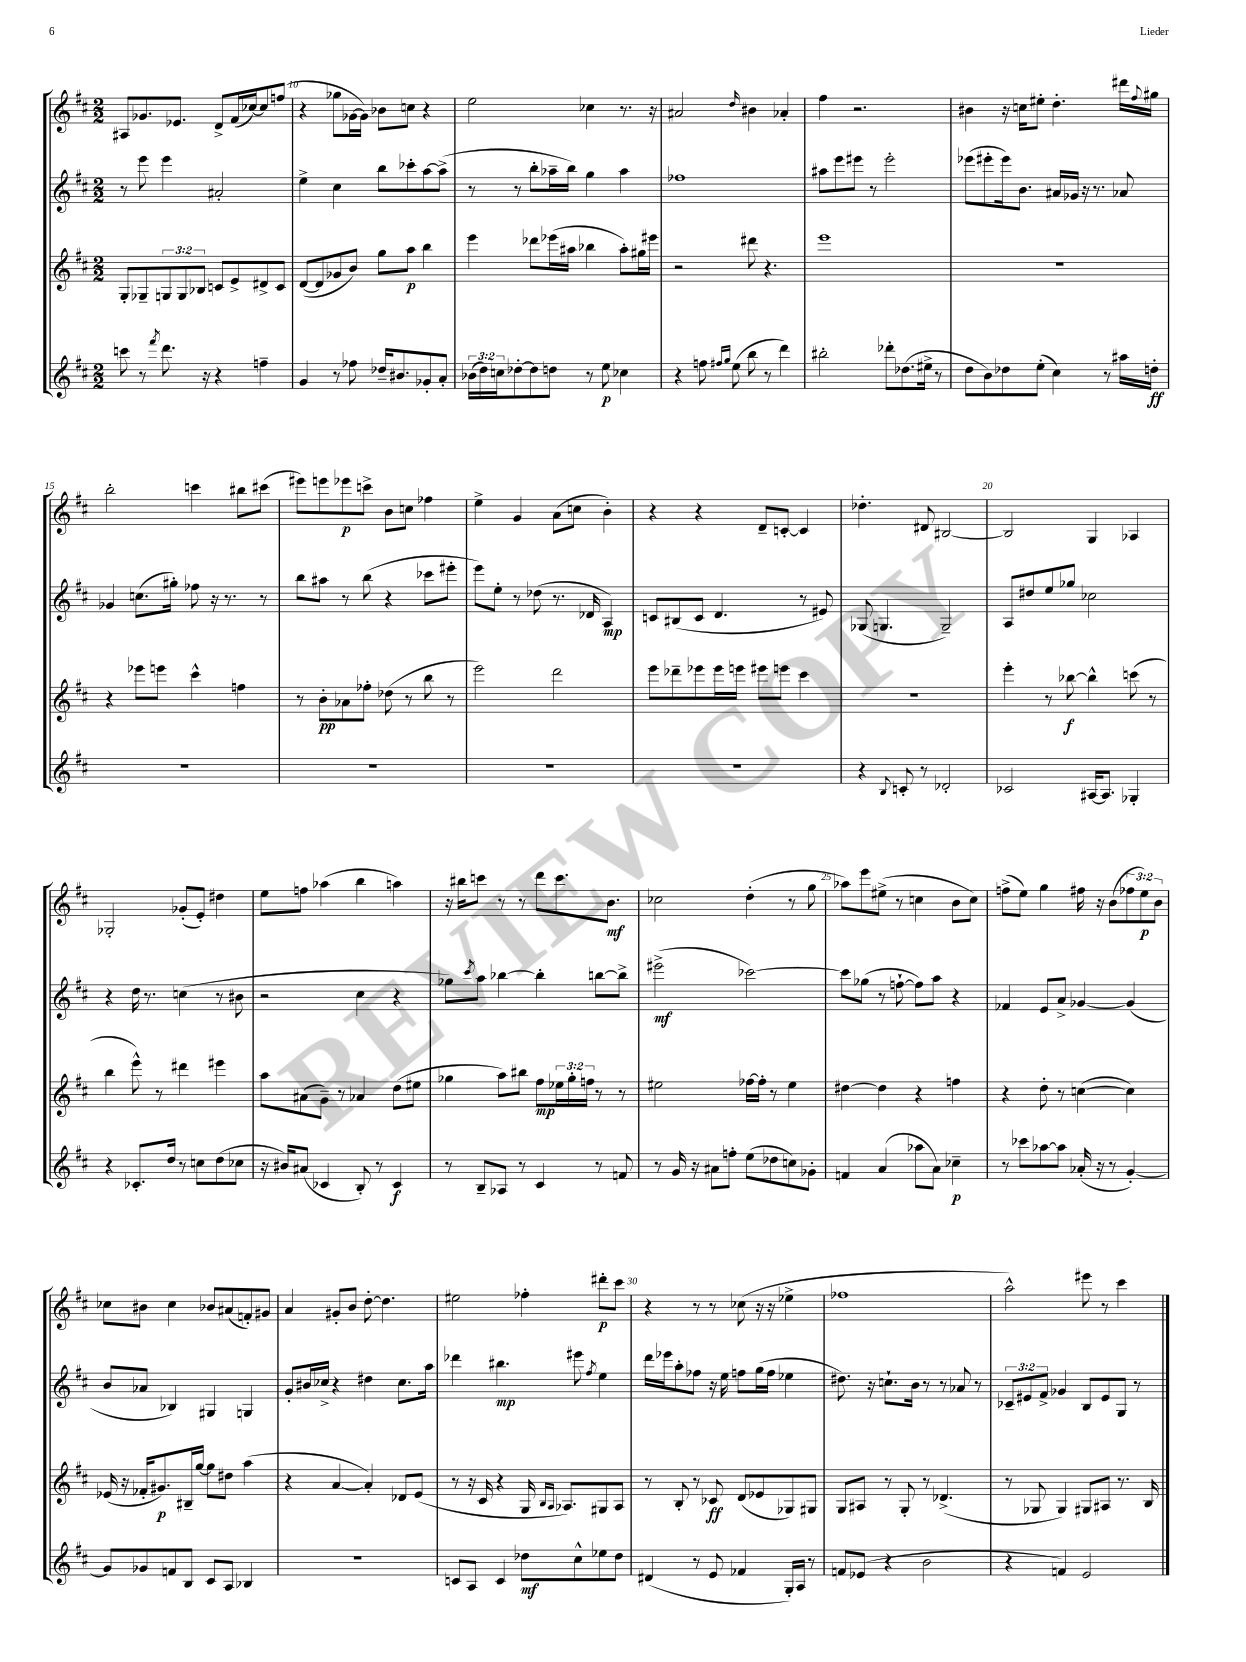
<<
\new StaffGroup <<
\new Staff = "s0" {
    \clef treble \key d \major \numericTimeSignature \time 2/2 \override Staff.TupletNumber.text = #tuplet-number::calc-fraction-text
    ais8 ges'8. ees'8. d'8-> fis'16( ces''16~) ces''8 f''8( |
    r4 ges''8 ges'16~ ges'16) bes'8 c''8 r4 |
    e''2 ces''4 r8. r16 |
    ais'2 \grace { d''16 } bis'4 aes'4-. |
    fis''4 r2. |
    bis'4 r16 c''16 eis''8-. d''4.-. dis'''16 \appoggiatura { fis''8 } gis''16 |
    b''2-. c'''4 bis''8 cis'''8( |
    eis'''8) e'''8 ees'''8\p c'''8-> b'8 c''8 fes''4 |
    e''4-> g'4 a'8( c''8 b'4-.) |
    r4 r4 d'8-- c'8~-. c'4 |
    des''4.-. dis'8 bis2~ |
    bis2 g4 aes4 |
    ges2-. ges'8-.( e'8-.) dis''4 |
    e''8 f''8 aes''4( b''4 a''4) |
    r16 bis''16 c'''8 r8 r8 d'''8 c'''8. b'8.\mf |
    ces''2 d''4-.( r8 g''8 |
    aes''8) e'''8 eis''8->( r8 c''4 b'8 c''8) |
    f''8->( e''8) g''4 fis''16 r16 b'8( \tuplet 3/2 { fes''8 e''8\p) b'8 } |
    ces''8 bis'8 ces''4 bes'8 ais'8( f'8-.) gis'8 |
    a'4 gis'8-. b'8 d''8~-. d''4. |
    eis''2 fes''4-. dis'''8-.\p cis'''8 |
    r4 r8 r8 ces''8( r16 r16 ees''4-> |
    fes''1 |
    a''2-^) eis'''8 r8 cis'''4 \bar "|." |
}
\new Staff = "s1" {
    \clef treble \key d \major \numericTimeSignature \time 2/2 \override Staff.TupletNumber.text = #tuplet-number::calc-fraction-text
    r8 e'''8 e'''4 ais'2-. |
    e''4-> cis''4 b''8 ces'''8-. a''8~ a''8->( |
    r8 r8 b''8-. aes''16-- b''16) g''4 aes''4 |
    fes''1 |
    ais''8 e'''8 eis'''8 r8 eis'''2-. |
    ees'''8( eis'''8-. eis'''16) b'8. ais'16 ges'16 r16 r8. aes'8 |
    ges'4 c''8.( gis''16-.) fes''8 r16 r8. r8 |
    b''8 ais''8 r8 b''8( r4 ces'''8 eis'''8-. |
    e'''8) e''8-. r8 des''8( r8. des'16 a4\mp) |
    c'8 bis8( c'8 d'4. r8 eis'8) |
    ges8( g4. g2--) |
    a8 dis''8 e''8 ges''8 ces''2 |
    r4 d''16 r8. c''4( r8 bis'8 |
    r2 cis''4 r4 |
    ges''8) \acciaccatura { cis'''8 } a''8 bes''4~ bes''4-. b''8~ b''8-> |
    eis'''2->\mf( ces'''2~) |
    ces'''8 ges''8( r8 f''8~-! f''8) a''8 r4 |
    fes'4 e'8 a'8-> ges'4~ ges'4( |
    b'8 aes'8 bes4) gis4 g4 |
    g'8-. bis'16 ces''16-> r4 dis''4 ces''8. a''16 |
    des'''4 bis''4.\mp eis'''8 \acciaccatura { fis''8 } e''4 |
    d'''16 ees'''16 a''8-. fes''8 r16 e''16 f''8 g''16( f''16 ees''4 |
    dis''8.) r16 c''8.-! b'16 r8 r8 aes'8 r8 |
    \tuplet 3/2 { ces'8-- eis'8 fis'8-> } ges'4 b8 eis'8 g8 r8 \bar "|." |
}
\new Staff = "s2" {
    \clef treble \key d \major \numericTimeSignature \time 2/2 \override Staff.TupletNumber.text = #tuplet-number::calc-fraction-text
    g8-. ges8-- \tuplet 3/2 { g8 g8 bes8 } c'8 e'8-> dis'8-> c'8 |
    d'8~( d'8 ges'8 b'8) g''8 a''8\p b''4 |
    e'''4 des'''8 ees'''16( ais''16 bes''4 ais''8-.) gis''16 eis'''16 |
    r2 dis'''8 r4. |
    e'''1 |
    r1 |
    r4 ees'''8 e'''8 cis'''4-^ f''4 |
    r8 b'8-.\pp aes'8 fes''8-. des''8( r8 b''8 r8 |
    e'''2) d'''2 |
    e'''8 des'''8-- ees'''8 ees'''16 e'''16 eis'''8 e'''8 cis'''4 |
    r1 |
    e'''4-. r8 bes''8~\f bes''4-^ c'''8( r8 |
    b''4 e'''8-^) r8 dis'''4 eis'''4 |
    a''8 ais'8( g'8--) r8 aes'4 d''8( eis''8 |
    ges''4 a''8) bis''8 fis''8\mp \tuplet 3/2 { ees''16 ges''16-. f''16 } r8 r8 |
    eis''2 fes''16~ fes''16-. r8 eis''4 |
    dis''4~ dis''4 r4 f''4 |
    r4 d''8-. r8 c''4~( c''4) |
    ees'16( r16 fes'16-. gis'8.\p) bis16-- g''16~ g''8 dis''8 a''4( |
    r4 a'4~ a'4-.) des'8 e'8( |
    r8 r16 cis'16 r4 g16 \grace { b16 a16 } aes8.) gis8 aes8 |
    r8 b8-. r8 ces'8\ff d'8( ees'8 ges8) gis8 |
    g8 ais8 r8 g8-. r8 des'4.->( |
    r8 ges8 ges4) gis8 ais8 r8. b16 \bar "|." |
}
\new Staff = "s3" {
    \clef treble \key d \major \numericTimeSignature \time 2/2 \override Staff.TupletNumber.text = #tuplet-number::calc-fraction-text
    c'''8 r8 \acciaccatura { fis'''8 } d'''8. r16 r4 f''4-- |
    g'4 r8 fes''8 des''16-- bis'8. ges'8-. a'8-. |
    \tuplet 3/2 { bes'16( d''16) c''16 } des''8~-. des''8 d''8 r8 e''8\p ces''4 |
    r4 f''8 \grace { fis''16 g''16 } e''8( b''8 r8 d'''4) |
    bis''2-. des'''8-. des''8.( eis''16-> r8 |
    d''8 b'8) des''8 e''8-.( cis''4) r8 ais''16 d''16-.\ff |
    R1 |
    R1 |
    R1 |
    R1 |
    r4 \appoggiatura { b8 } c'8-. r8 des'2-. |
    ces'2 ais16~ ais8. ges4-. |
    r4 ces'8.-. d''16 r8 c''8 d''8( ces''8 |
    r16 bis'16) ais'8( ces'4 b8-.) r8 ces'4\f |
    r8 b8-- aes8 r8 cis'4 r8 f'8 |
    r8 g'16 r16 ais'8 f''8-. e''8( des''8 c''8) ges'8-. |
    f'4 a'4( aes''8 a'8) ces''4--\p |
    r8 ces'''8 aes''8~ aes''8 aes'16-.( r16 r8 g'4~-.) |
    g'8 ges'8 f'8 b8 cis'8 a8 bes4 |
    R1 |
    c'8 a8 c'4 des''8\mf cis''8-^ ees''8 des''8 |
    dis'4( r8 e'8 fes'4 g16-.) a16 r8 |
    f'8 ees'8( r4 b'2 |
    r4 f'4) e'2 \bar "|." |
}
>>
>>
\layout { \context { \Score currentBarNumber = #9 \override BarNumber.break-visibility = ##(#f #t #t) barNumberVisibility = #(every-nth-bar-number-visible 5) } }
